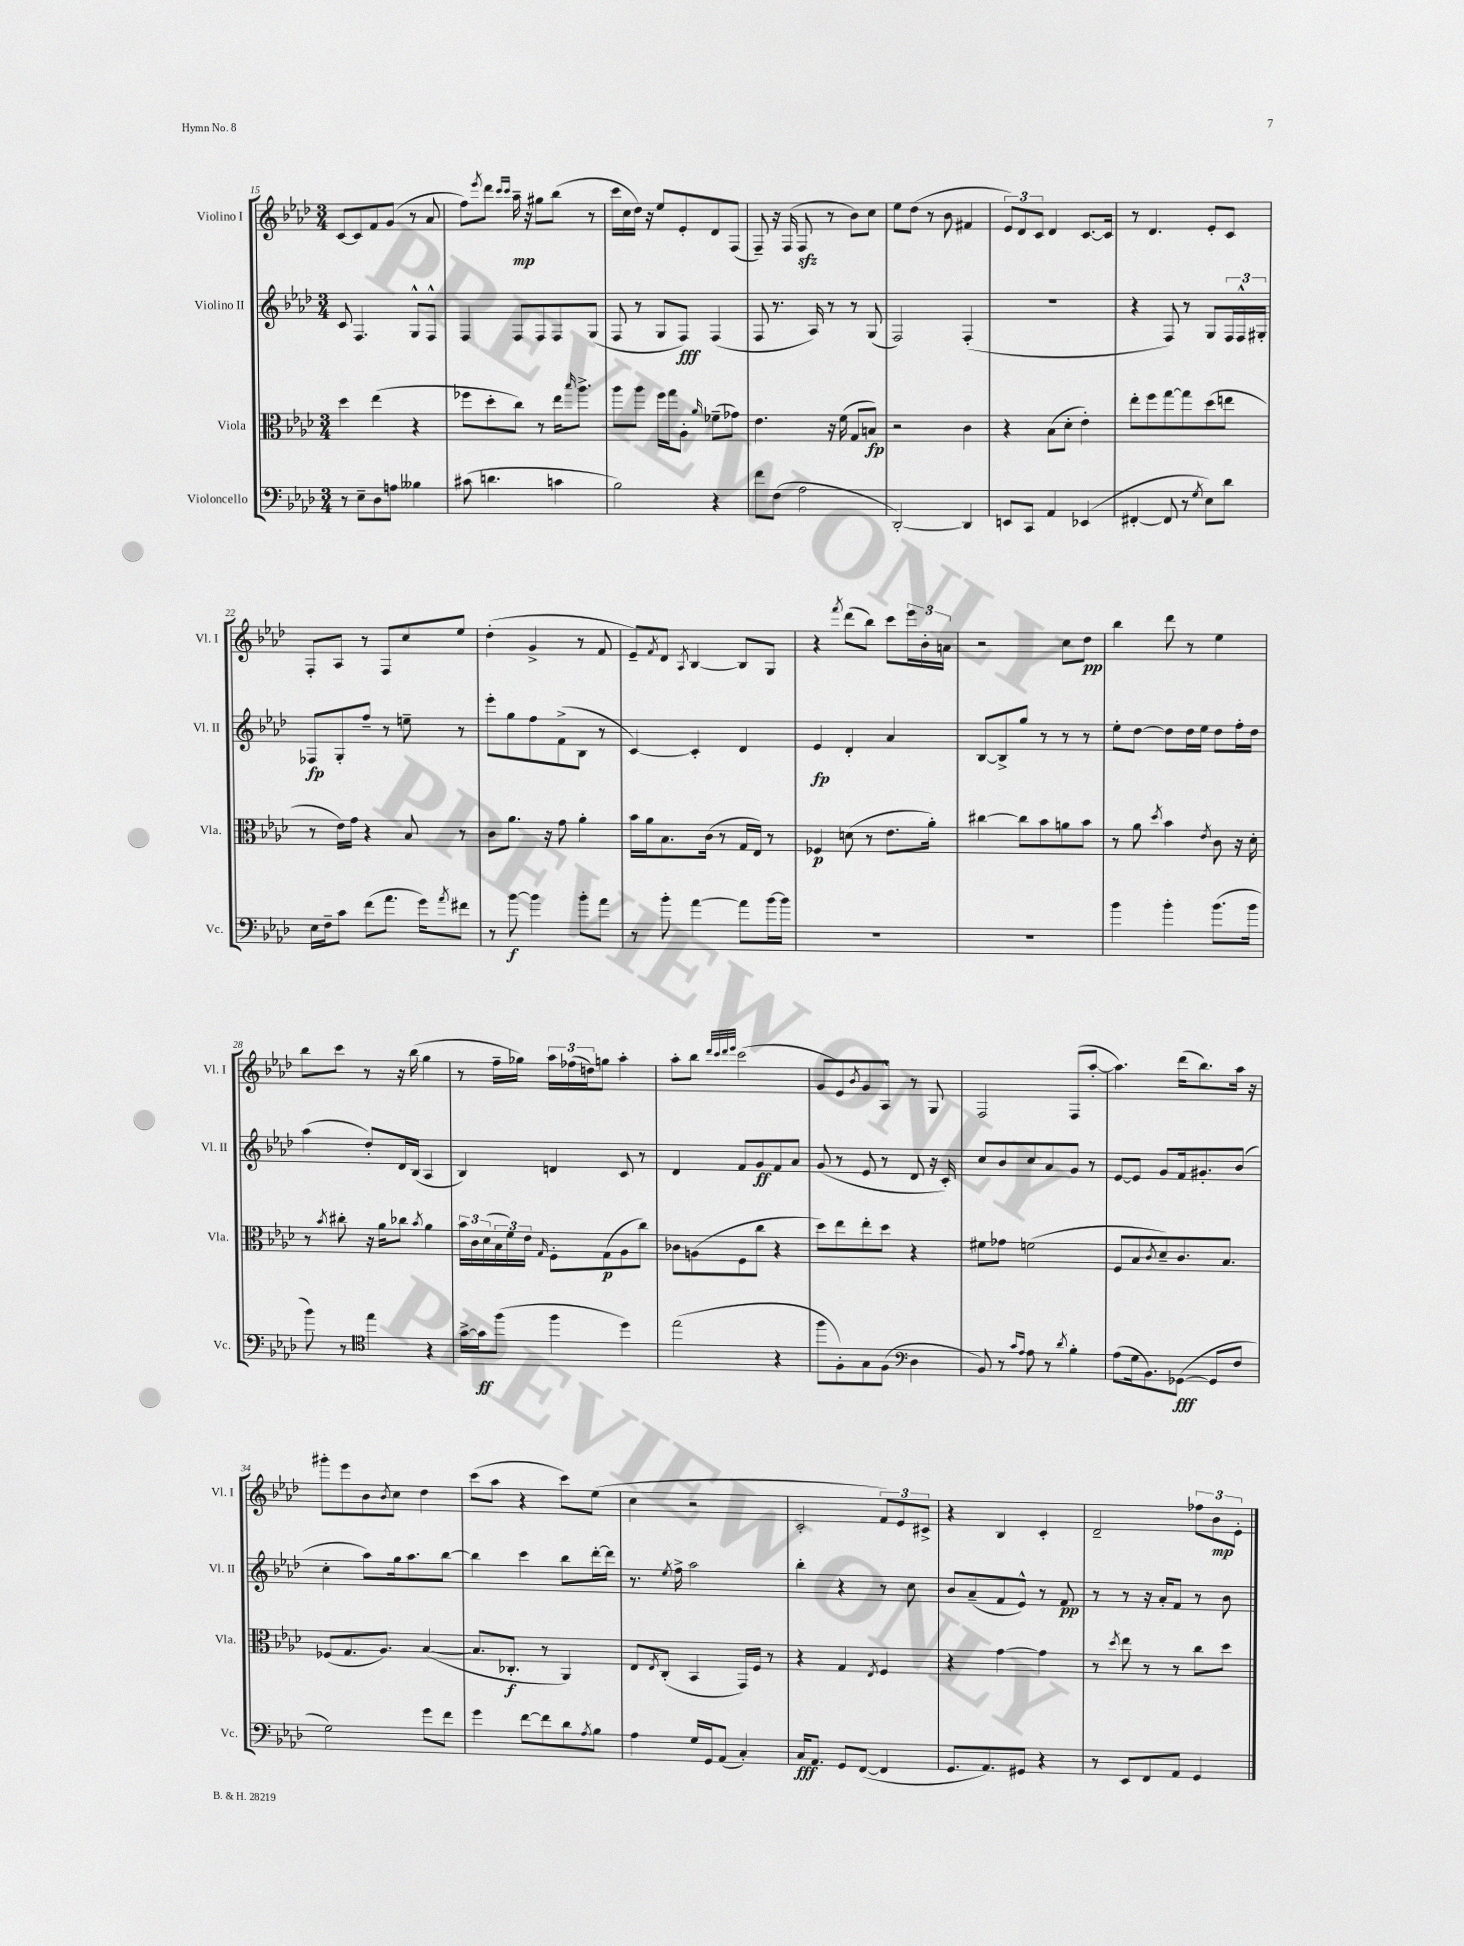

**kern	**kern	**kern	**kern
*staff4	*staff3	*staff2	*staff1
*clefF4	*clefC3	*clefG2	*clefG2
*k[b-e-a-d-]	*k[b-e-a-d-]	*k[b-e-a-d-]	*k[b-e-a-d-]
*M3/4	*M3/4	*M3/4	*M3/4
8r	4dd-	8c	[8c
8E-~	.	4.F	8c]
8D-	(4ee-	.	8f
8A	.	.	(8g
4B--	4r	8G^^	8r
.	.	8F^^	8a-
=	=	=	=
(8c#	8ff-	4F	8ff)
.	.	.	8qeee-
4.d	8dd-'	.	8ddd-
.	.	.	16qqccc
.	.	.	16qqccc
.	8cc)	8F	16aa-~
.	.	.	16r
.	8r	8F	8gg#
4c	16ee-	8F	(8bb-
.	16qqbb-	.	.
.	8.aa-^	.	.
.	.	(8G	8r
=	=	=	=
2B-)	8aa-	8F	16ccc
.	.	.	16cc
.	8aa-	8r	16dd-)
.	.	.	16r
.	16ff	8G	8ee-
.	16gg	.	.
.	8A-'	8F)	8e-'
.	16qqa-	.	.
4r	(8f-~	(4F	8d-
.	8g-)	.	(8F
=	=	=	=
8f	4.e-	8F	8F~)
(8F	.	8.r	16r
.	.	.	(16F
2A-	.	.	8F
.	.	16A-)	.
.	16r	8r	8r
.	(16f	.	.
.	8G	8r	8b-)
.	8B)	(8G	8cc
=	=	=	=
[2DD-')	2r	2F)	8ee-
.	.	.	(8dd-
.	.	.	8r
.	.	.	8b-
4DD-]	4c	(4F'	4f#
=	=	=	=
8EE	4r	2.r	12e-)
.	.	.	12d-
8CC	.	.	.
.	.	.	12c
4AA-	(8B-	.	4d-
.	8d-'	.	.
(4EE-	4e-')	.	[8.c
.	.	.	16c]
=	=	=	=
[4FF#'	8ee-'	4r	8r
.	8ff	.	4.d-
8FF#]	[8gg	8F)	.
8r	8gg]	8r	.
8qG	.	.	.
8E-)	(8dd-	8G	8e-'
8d-	8ee	24F	8c
.	.	24F^^	.
.	.	24G#'	.
=	=	=	=
16E-	8r	8F-	8F'
16F~	.	.	.
8c	16e-)	8G'	8A-
.	16g	.	.
(8f	4r	8ff~	8r
8.a-	.	8r	8F
.	8B-	8ee~	8cc
16g)	.	.	.
8qa-	.	.	.
8f#	8r	8r	8ee-
=	=	=	=
8r	8c	8eee-'	(4dd-'
[8b-	8.a-	8gg	.
4b-]	.	8ff	4g^
.	16r	.	.
.	8g	(8f^	.
8b-'	4a-'	8B-	8r
8a-	.	8r	8f
=	=	=	=
8r	16b-	[4c)	8e-~)
.	16a-	.	.
.	.	.	8qf
8b-'	8.B-	.	8d-
.	.	.	8qA-
[4a-	.	4c']	[4B-
.	(16c	.	.
.	8r	.	.
8a-]	16G	4d-	8B-]
.	16E-)	.	.
[16b-	8r	.	8G
16b-]	.	.	.
=	=	=	=
2.r	4F-	4e-	4r
.	.	.	8qfff
.	(8d	4d-'	(8ddd-
.	8r	.	8bb-)
.	8.e-	4a-	8ccc
.	.	.	24eee-
.	.	.	24b-'
.	16a-')	.	.
.	.	.	24a
=	=	=	=
2.r	[4cc#	[8B-	2r
.	.	8B-^]	.
.	8cc#]	8gg	.
.	8b-	8r	.
.	8a	8r	8cc
.	8b-	8r	8dd-
=	=	=	=
4b-	8r	8ee-'	4bb-
.	8a-	[8dd-	.
.	8qdd-	.	.
4b-'	4b-	8dd-]	8ddd-
.	.	16dd-	8r
.	.	16ee-	.
.	8qe-	.	.
(8.b-	8c	8dd-	4ee-
.	16r	16ff'	.
16b-	16d-'	16dd-	.
=	=	=	=
8b-)	8r	(4aa-	8bb-
.	8qb-	.	.
8r	8cc#'	.	8ccc
*clefC4	*	*	*
4ee-	16r	8dd-')	8r
.	16a-	.	.
.	8cc-	16d-	16r
.	.	(16B-	(16bb-
.	8qb-	.	.
4r	4a-	4A-	4gg
=	=	=	=
[16g^	24b-	4B-)	8r
.	24c	.	.
16g]	.	.	.
.	(24d-	.	.
(8ff	24B-	.	16ff~
.	24f)	.	.
.	.	.	16gg-)
.	24e-	.	.
.	16qqG	.	.
4ff	8F'	4d	24aa-
.	.	.	(24ff-
.	.	.	24dd)
.	(8G	.	8gg
4dd-)	8A-	8c	4aa-'
.	8cc)	8r	.
=	=	=	=
(2ee-	8c-	4d-	8aa-'
.	(8A	.	8bb-
.	.	.	32qqddd-
.	.	.	32qqccc
.	.	.	32qqddd-
.	.	.	32qqeee-
.	8F	8f	(2ccc
.	8cc	8g	.
4r	4r	8f	.
.	.	8a-	.
=	=	=	=
8ff	8dd-)	(8g	8g
8F')	8ee-	8r	8e-)
.	.	.	8qb-
8G	8ee-'	8e-	8g
(8F	8dd-	8r	8A-^^
*clefF4	*	*	*
4D-	4r	8d-	8r
.	.	16r	8G
.	.	16c')	.
=	=	=	=
8BB-)	8f#	8cc	2F
8r	8g-	8b-	.
16qqc	.	.	.
16qqA-	.	.	.
8A-	(2f	8cc	.
8r	.	8a-	.
8qd-	.	.	.
4B-'	.	8g	(8F
.	.	8r	[8aa-'
=	=	=	=
(8A-	8F	[8e-	4.aa-])
16G	8B-	8e-]	.
8.BB-)	.	.	.
.	8qc	.	.
.	8d-~)	8g	.
([8GG-	8.c	16f	(16ddd-
.	.	8.g#'	8.bb-)
8GG-]	.	.	.
.	8.B-	.	.
8F	.	(8b-	16aa-
.	.	.	16r
=	=	=	=
2G)	(8F-	4cc'	8ggg#'
.	8.G	.	8eee-
.	.	8aa-)	8b-
.	8.A-)	.	.
.	.	.	8qb-
.	.	16gg	8cc
.	.	8.aa-	.
8g	([4B-	.	4dd-
8f	.	[8bb-	.
=	=	=	=
4g	8.B-]	4bb-]	(8ccc
.	.	.	8aa-
.	8.C-'	.	.
[8f	.	4ccc	4r
8f]	8r	.	.
8d-	4AA-)	8bb-	8ccc)
8qA-	.	.	.
8B-	.	[16ddd-'	(8ee-
.	.	16ddd-]	.
=	=	=	=
4A-	8E-	8.r	4cc
.	8qE-	.	.
.	(8C'	.	.
.	.	8qee-	.
.	.	16ff^	.
16G	4BB-	2aa-	2r
16GG	.	.	.
(8AA-	.	.	.
4C')	16GG)	.	.
.	16F	.	.
.	8r	.	.
=	=	=	=
16C	4r	4bb-'	2c'
8.AA-	.	.	.
8GG	4G	4r	.
([8FF	.	.	.
.	8qE-	.	.
4FF]	4F	8r	12f)
.	.	.	12e-
.	.	8cc	.
.	.	.	12c#^
=	=	=	=
8.GG	4r	8b-	4r
.	.	(8a-~	.
8.AA-)	.	.	.
.	[4g	8f	4B-
8GG#	.	8e-^^)	.
4r	4g]	8r	4c'
.	.	8f	.
=	=	=	=
8r	8r	8r	2d-~
.	8qdd-	.	.
8EE-	8ee-	8r	.
8FF	8r	16r	.
.	.	16a-'	.
8AA-	8r	8f	.
4GG	8cc	8r	12ff-
.	.	.	12b-
.	8dd-	8b-	.
.	.	.	12e-'
==	==	==	==
*-	*-	*-	*-
